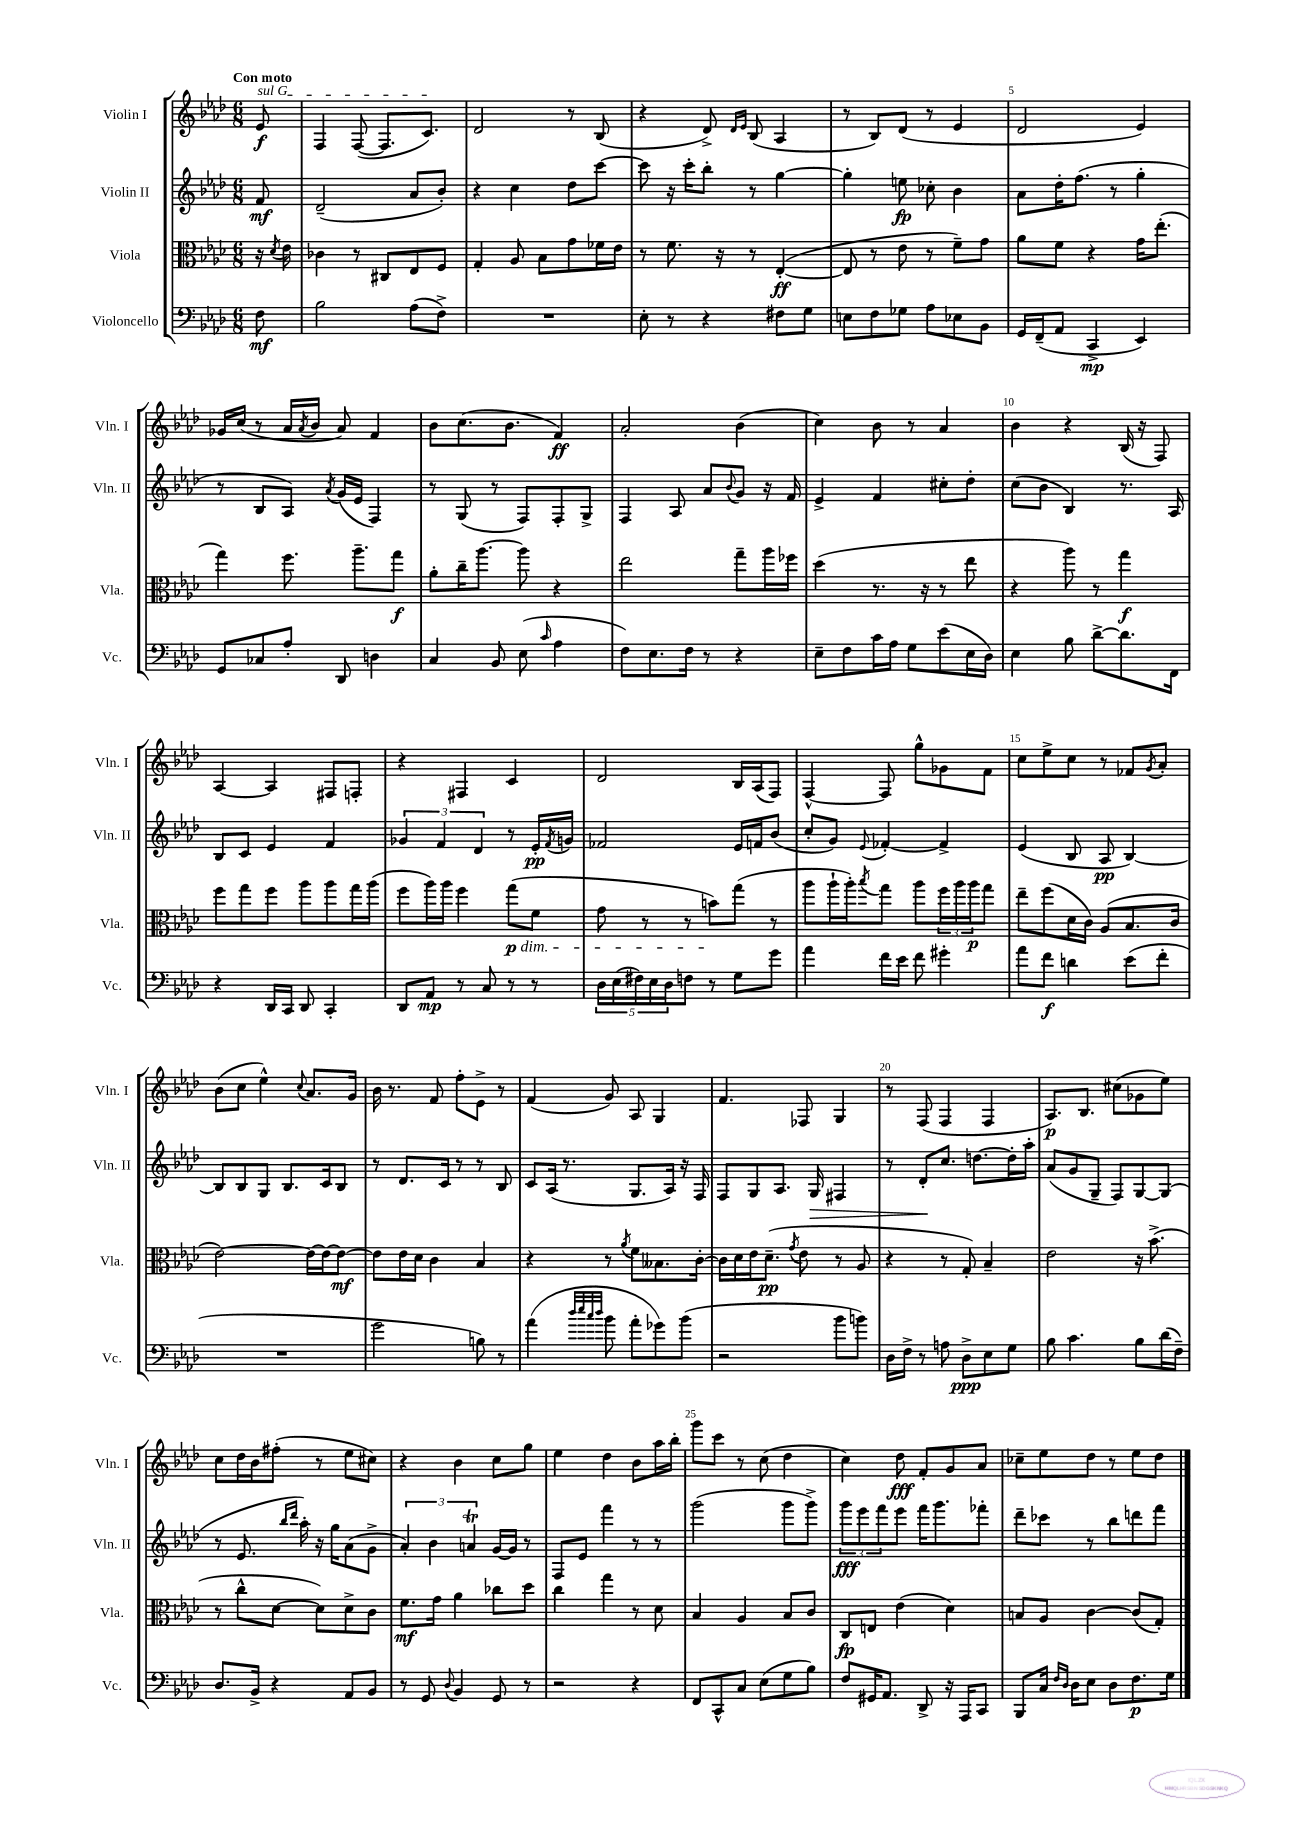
<<
\new StaffGroup <<
\new Staff = "s0" \with { instrumentName = "Violin I" shortInstrumentName = "Vln. I" } {
    \clef treble \key aes \major \numericTimeSignature \time 6/8 \partial 8 \tempo "Con moto"
    \once \override TextSpanner.bound-details.left.text = \markup { \italic "sul G" } ees'8\f\startTextSpan |
    f4 f8~( f8. c'8.\stopTextSpan) |
    des'2 r8 bes8( |
    r4 des'8->) \grace { des'16 ees'16 } bes8( aes4 |
    r8 bes8) des'8( r8 ees'4 |
    des'2 ees'4) |
    ges'16 c''16( r8 aes'16 \acciaccatura { aes'8 } bes'16 aes'8) f'4 |
    bes'8 c''8.( bes'8. f'4\ff) |
    aes'2-. bes'4( |
    c''4) bes'8 r8 aes'4 |
    bes'4 r4 bes16( r16 f8) |
    aes4~ aes4 fis8 f8-. |
    r4 fis4 c'4 |
    des'2 bes16 aes16( f8) |
    f4~-^ f8 g''8-^ ges'8 f'8 |
    c''8 ees''8-> c''8 r8 fes'8 \acciaccatura { g'8 } aes'8-. |
    bes'8( c''8 ees''4-^) \appoggiatura { c''8 } aes'8. g'16 |
    bes'16 r8. f'8 f''8-. ees'8-> r8 |
    f'4( g'8) aes8 g4 |
    f'4. fes8 g4 |
    r8 f8( f4 f4 |
    aes8.\p) bes8. cis''8( ges'8 ees''8) |
    c''8 des''16 bes'16 fis''8-.( r8 ees''8 cis''8) |
    r4 bes'4 c''8 g''8 |
    ees''4 des''4 bes'8 aes''16 bes''16-. |
    g'''8 c'''8 r8 c''8( des''4 |
    c''4) des''8\fff f'8-. g'8 aes'8 |
    ces''8-- ees''8 des''8 r8 ees''8 des''8 \bar "|." |
}
\new Staff = "s1" \with { instrumentName = "Violin II" shortInstrumentName = "Vln. II" } {
    \clef treble \key aes \major \numericTimeSignature \time 6/8 \partial 8
    f'8\mf |
    des'2--( aes'8 bes'8-.) |
    r4 c''4 des''8 c'''8~ |
    c'''8 r16 c'''16-. bes''8-. r8 g''4~ |
    g''4-. e''8\fp ces''8-. bes'4 |
    aes'8 des''16-. f''8.( r8 g''4-. |
    r8 bes8 aes8) \acciaccatura { aes'8 } g'16( ees'16 f4) |
    r8 g8( r8 f8) f8-. g8-> |
    f4 aes8 aes'8 \appoggiatura { bes'8 } g'8 r16 f'16 |
    ees'4-> f'4 cis''8-. des''8-. |
    c''8( bes'8 bes4) r8. aes16 |
    bes8 c'8 ees'4 f'4 |
    \tuplet 3/2 { ges'4 f'4 des'4 } r8 ees'16-.\pp \acciaccatura { f'8 } g'16 |
    fes'2 ees'16 f'16 bes'8( |
    c''8-. g'8) \appoggiatura { ees'8 } fes'4~-. fes'4-> |
    ees'4( bes8 aes8\pp bes4~) |
    bes8 bes8 g8 bes8. c'16 bes8 |
    r8 des'8. c'16 r8 r8 bes8 |
    c'8 aes16( r8. g8. aes16) r16 f16 |
    f8 g8 aes8. g16\> fis4 |
    r8 des'8-.\! c''8. d''8.~ d''16-. aes''16-. |
    aes'8( g'8 g8-- f8) g8~ g8( |
    r8 ees'8. \grace { bes''16 des'''16 } aes''16-.) r16 g''16 aes'8( g'8-> |
    \tuplet 3/2 { aes'4-.) bes'4 a'4\trill } g'16~ g'16 r8 |
    f8 ees'8 f'''4 r8 r8 |
    g'''2( g'''8 g'''8->) |
    \tuplet 3/2 { g'''8\fff ees'''8 f'''8 } ees'''8 f'''16 g'''8. fes'''8-. |
    des'''8-- ces'''8 r8 bes''8 d'''8 f'''8 \bar "|." |
}
\new Staff = "s2" \with { instrumentName = "Viola" shortInstrumentName = "Vla." } {
    \clef alto \key aes \major \numericTimeSignature \time 6/8 \partial 8
    r16 \acciaccatura { des'8 } ees'16 |
    ces'4 r8 cis8 ees8 f8 |
    g4-. aes8 bes8 g'8 fes'16 ees'16 |
    r8 f'8. r16 r8 ees4~-.\ff( |
    ees8 r8 ees'8 r8 f'8--) g'8 |
    aes'8 f'8 r4 g'16 ees''8.-.( |
    g''4) f''8. aes''8.-- g''8\f |
    aes'8-. c''16-- aes''8.~ aes''8 r4 |
    ees''2 g''8-- aes''16 fes''16 |
    des''4( r8. r16 r8 ees''8 |
    r4 aes''8) r8 g''4\f |
    f''8 g''8 f''8 aes''8 aes''8 g''16 aes''16( |
    f''8 aes''16) aes''16 f''4 g''8\p\dim( f'8 |
    g'8 r8 r8 b'8\!) g''8( r8 |
    aes''8 aes''16-! aes''16-.) \acciaccatura { bes''8 } g''8 aes''8 \tuplet 3/2 { f''16 aes''16 aes''16\p } g''8 |
    ees''8-- f''8( des'16 c'16) aes8( bes8. c'16 |
    ees'2~) ees'16~ ees'16~ ees'8~\mf |
    ees'8 ees'16 des'16 c'4 bes4 |
    r4 r8 \acciaccatura { aes'8 } f'8 beses8. c'16~-. |
    c'16 des'16 ees'16 des'8.--\pp( \acciaccatura { g'8 } ees'8 r8 aes8 |
    r4 r8 g8-.) bes4-- |
    ees'2 r16 bes'8.->( |
    r8 c''8-^ des'8~ des'8) des'8-> c'8 |
    f'8.\mf g'16 aes'4 ces''8 des''8 |
    c''4 g''4 r8 des'8 |
    bes4 aes4 bes8 c'8 |
    c8\fp e8 ees'4( des'4) |
    b8 aes8 c'4~ c'8( g8-.) \bar "|." |
}
\new Staff = "s3" \with { instrumentName = "Violoncello" shortInstrumentName = "Vc." } {
    \clef bass \key aes \major \numericTimeSignature \time 6/8 \partial 8
    f8\mf |
    bes2 aes8( f8->) |
    R2. |
    ees8-. r8 r4 fis8 g8 |
    e8 f8 ges8 aes8 ees8 bes,8 |
    g,16 f,16--( aes,8 c,4->\mp ees,4) |
    g,8 ces8 aes8-. des,8 d4 |
    c4 bes,8 ees8( \grace { c'16 } aes4 |
    f8) ees8. f16 r8 r4 |
    ees8-- f8 c'16 aes16 g8 ees'8( ees16 des16) |
    ees4 bes8 des'8~-> des'8. f,16 |
    r4 des,16 c,16 des,8 c,4-. |
    des,8 aes,8\mp r8 c8 r8 r8 |
    \tuplet 5/4 { des16 ees16( fis16) ees16 des16 } f8 r8 g8 g'8 |
    aes'4 f'16 ees'16 f'8 gis'4-. |
    aes'8 f'8\f d'4 ees'8( f'8-. |
    R2. |
    g'2 b8) r8 |
    aes'4( \grace { des''32 ees''32 c''32 des''32 } bes'8 aes'8-. ges'8) bes'8( |
    r2 bes'8 b'8) |
    des16 f16-> r8 a8 des8->\ppp ees8 g8 |
    bes8 c'4. bes8 des'16( f16--) |
    des8. bes,16-> r4 aes,8 bes,8 |
    r8 g,8 \appoggiatura { des8 } bes,4 g,8 r8 |
    r2 r4 |
    f,8 c,8-^ c8 ees8( g8 bes8) |
    f8 gis,16 aes,8. des,8-> r16 aes,,16 c,8 |
    bes,,8 c16 \grace { f16 des16 } des16 ees8 des8 f8.\p g16 \bar "|." |
}
>>
>>
\layout { \context { \Score \override BarNumber.break-visibility = ##(#f #t #t) barNumberVisibility = #(every-nth-bar-number-visible 5) } }
